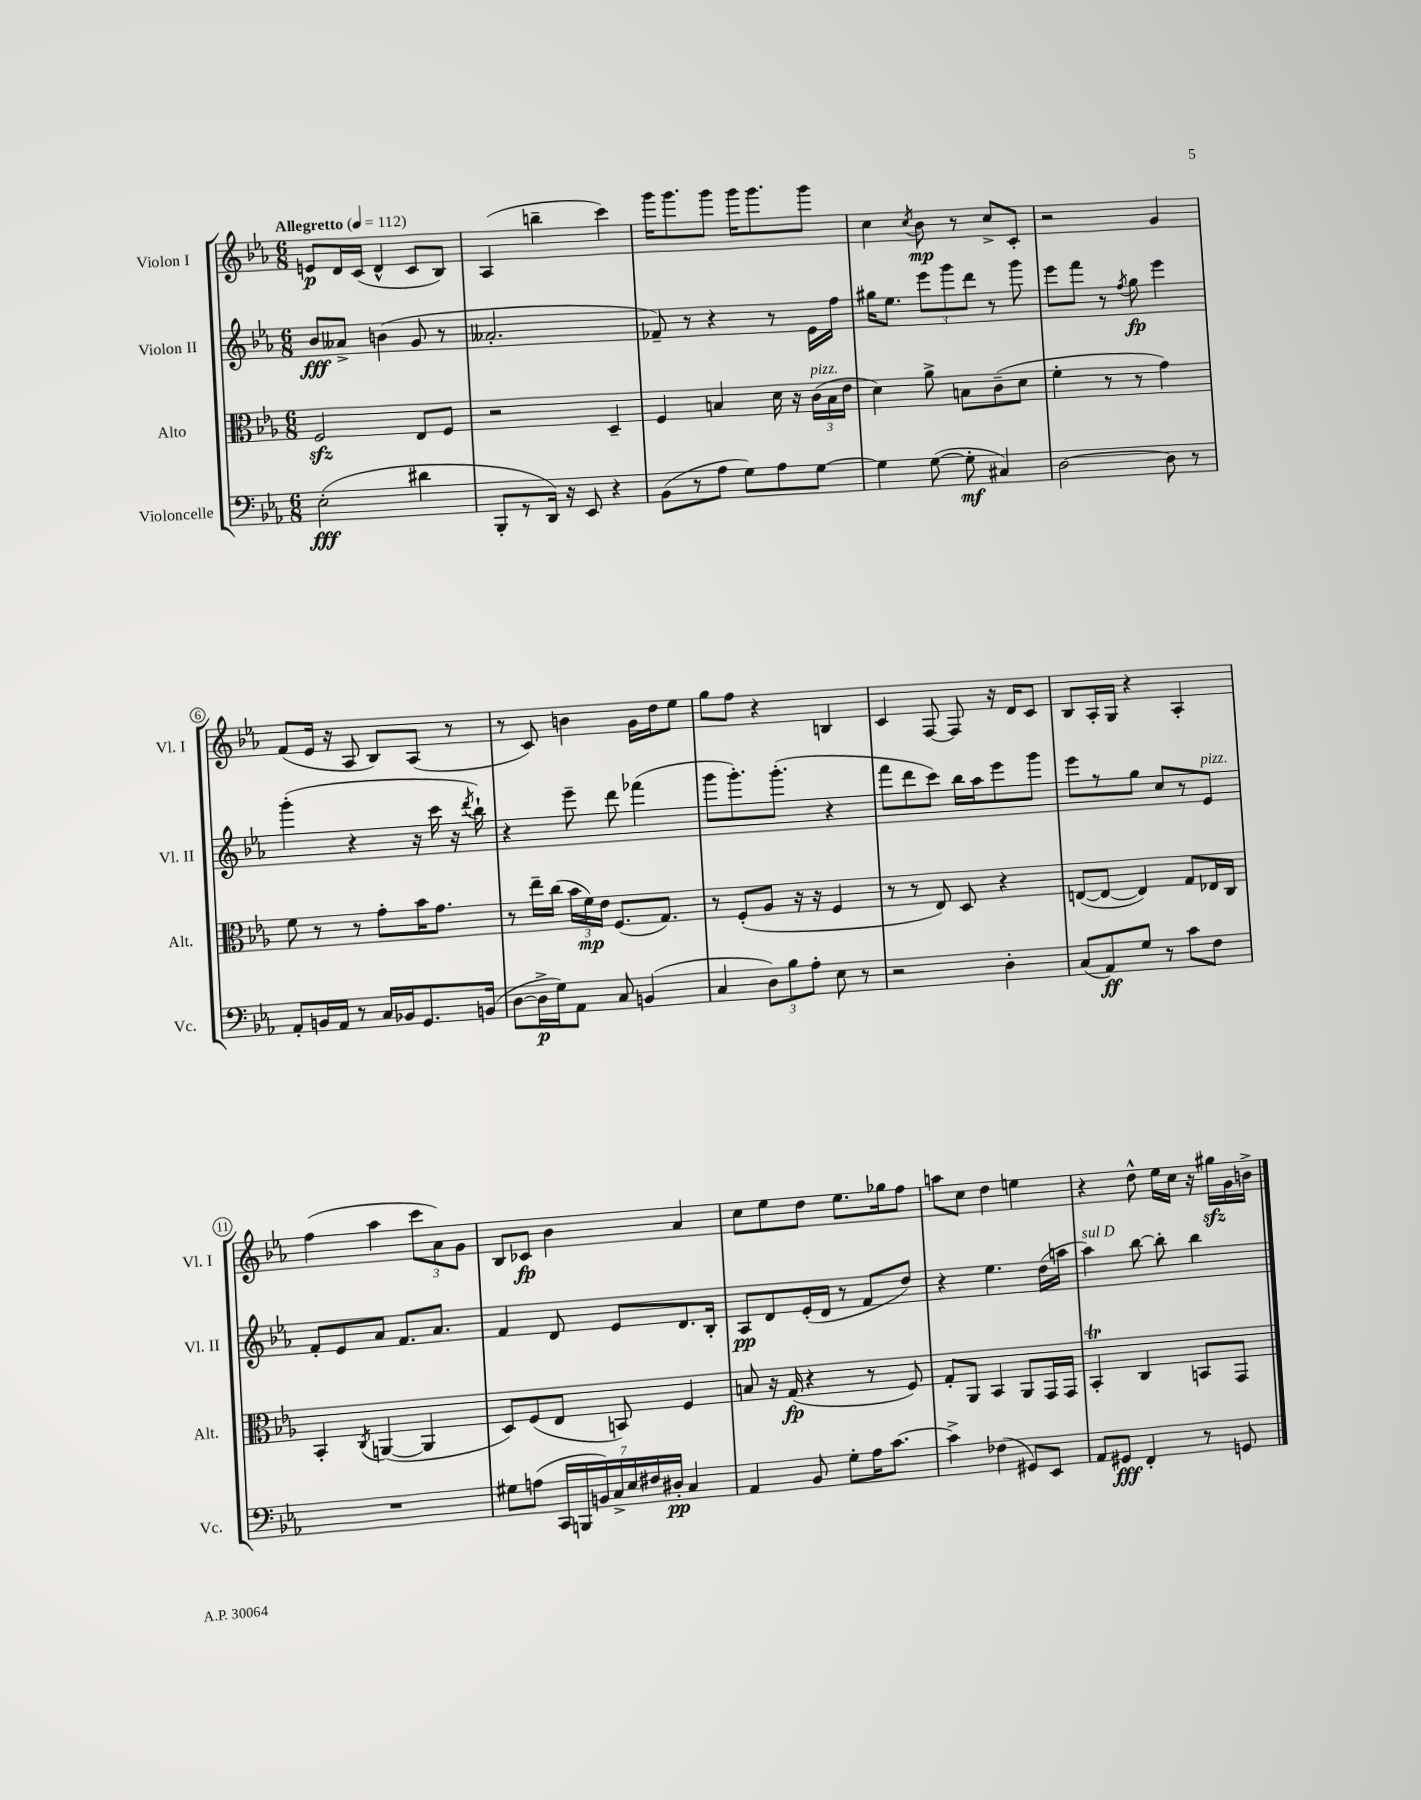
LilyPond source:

<<
\new StaffGroup <<
\new Staff = "s0" \with { instrumentName = "Violon I" shortInstrumentName = "Vl. I" } {
    \clef treble \key ees \major \numericTimeSignature \time 6/8 \tempo "Allegretto" 4 = 112
    \autoBeamOff e'8[\p d'16 c'16]( d'4-^ c'8[ bes8]) |
    aes4( b''4-- c'''4) |
    g'''16[ g'''8. g'''8] g'''16[ g'''8. g'''8] |
    c''4 \acciaccatura { c''8 } bes'8\mp r8 c''8[-> c'8]-. |
    r2 g'4 |
    f'8[( ees'16] r16 aes8 bes8[) aes8]( r8 |
    r8 c'8) b'4 g'16[ d''16 ees''8] |
    g''8[ f''8] r4 b4 |
    c'4 f8~ f8 r16 d'16[ c'8] |
    bes8[ aes16-. g16] r4 aes4-. |
    f''4( aes''4 \tuplet 3/2 { c'''8[ aes'8) g'8] } |
    bes8[ ces'8]\fp bes'4 aes'4 |
    c''8[ ees''8 d''8] ees''8.[ ges''16 f''8] |
    a''8[ c''8] d''4 e''4 |
    r4 d''8-^ ees''16[ c''16] r16 gis''16[\sfz g'16 b'16]-> \bar "|." |
}
\new Staff = "s1" \with { instrumentName = "Violon II" shortInstrumentName = "Vl. II" } {
    \clef treble \key ees \major \numericTimeSignature \time 6/8
    \autoBeamOff bes'8[\fff aeses'8]-> b'4( g'8 r8 |
    aeses'2.-. |
    fes'8--) r8 r4 r8 ees'16[ f''16] |
    gis''16[ ees''8.] \tuplet 3/2 { ees'''8[ g'''8 d'''8] } r8 g'''8 |
    ees'''8[ f'''8] r8 \acciaccatura { f''8 } g''8\fp ees'''4 |
    g'''4-.( r4 r16 c'''16 r16 \acciaccatura { d'''8 } bes''16-!) |
    r4 ees'''8-- d'''8 fes'''4( |
    g'''8[ g'''8.-.) g'''8.]-.( r4 |
    f'''8[ d'''8 c'''8]) bes''16[ aes''16 ees'''8 g'''8] |
    ees'''8[ r8 g''8] c''8[ r8 ees'8]^\markup { \italic "pizz." } |
    f'8[-. ees'8 aes'8] f'8.[ aes'8.] |
    f'4 d'8 ees'8[ d'8. bes16]-. |
    aes8[\pp d'8 ees'16-.( d'16] r8 f'8[ d''8]) |
    r4 ees''4. d''16[( a''16] |
    aes''4^\markup { \italic "sul D" }) bes''8~ bes''8-. bes''4 \bar "|." |
}
\new Staff = "s2" \with { instrumentName = "Alto" shortInstrumentName = "Alt." } {
    \clef alto \key ees \major \numericTimeSignature \time 6/8
    \autoBeamOff f2\sfz ees8[ f8] |
    r2 d4-- |
    f4 b4 d'16 r16 \tuplet 3/2 { c'16[^\markup { \italic "pizz." }( b16 ees'16] } |
    d'4) aes'8-> b8[ c'8--( d'8] |
    f'4-. r8 r8 g'4) |
    f'8 r8 r8 g'8[-. bes'16 g'8.] |
    r8 ees''16[-- c''16]( \tuplet 3/2 { bes'16[ f'16\mp) ees'16] } f8.[( g8.]) |
    r8 f8[-.( aes8] r16 r16 f4 |
    r8 r8 ees8) d8 r4 |
    e8[~( e8]~ e4) g8[ ees16 c16] |
    bes,4-. \acciaccatura { c8 } a,4~( a,4 |
    d8[) f8( ees8] b,8) f4 |
    b8 r16 g16\fp( r4 r8 f8) |
    g8[-. aes,8] bes,4 aes,8[ g,16 g,16] |
    bes,4-.\trill c4 b,8[ g,8] \bar "|." |
}
\new Staff = "s3" \with { instrumentName = "Violoncelle" shortInstrumentName = "Vc." } {
    \clef bass \key ees \major \numericTimeSignature \time 6/8
    \autoBeamOff ees2-.\fff( dis'4 |
    bes,,8[-. r8 d,16]) r16 ees,8 r4 |
    bes,8[( r8 aes8] g8[) aes8 g8]~ |
    g4 g8~( g8-.\mf cis4) |
    d2~ d8 r8 |
    aes,8[-. b,16 aes,16] r8 c16[ bes,16 g,8. b,16]( |
    d8[~ d16->\p g16) aes,8] c8 b,4( |
    c4 \tuplet 3/2 { d8[) bes8 aes8]-. } ees8 r8 |
    r2 d4-. |
    c8[( aes,8\ff) g8] r8 c'8[ f8] |
    R2. |
    gis8[ a8]( \tuplet 7/4 { c,16[ b,,16 b,16) c16-> ees16 fis16 dis16]-.\pp } c4 |
    aes,4 bes,8 g8[-. aes16 c'8.]~ |
    c'4-> fes4( gis,8[) ees,8] |
    aes,8[ gis,8]\fff f,4-. r8 g,8 \bar "|." |
}
>>
>>
\layout { \context { \Score \override BarNumber.stencil = #(make-stencil-circler 0.1 0.3 ly:text-interface::print) } }
